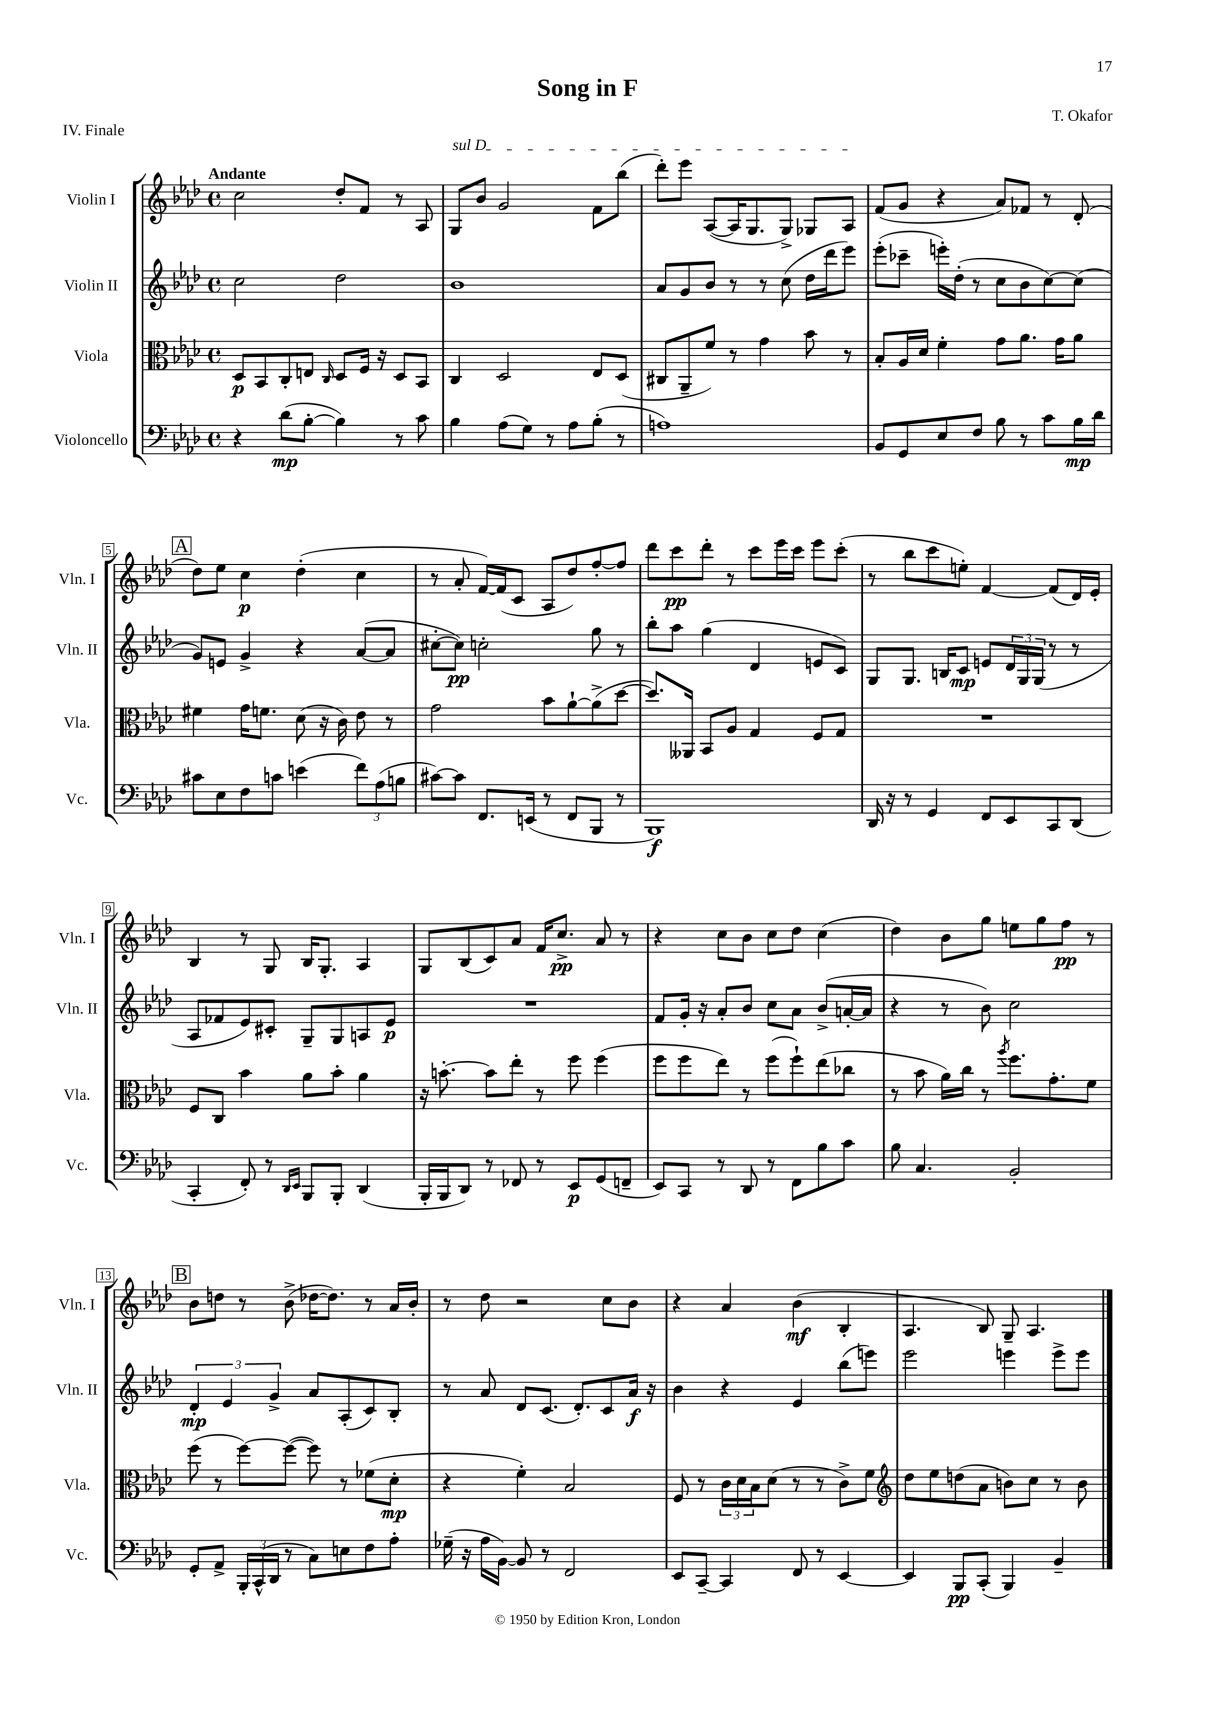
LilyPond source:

\header { title = "Song in F" composer = "T. Okafor" piece = "IV. Finale" }
<<
\new StaffGroup <<
\new Staff = "s0" \with { instrumentName = "Violin I" shortInstrumentName = "Vln. I" } {
    \clef treble \key aes \major \defaultTimeSignature \time 4/4 \tempo "Andante"
    c''2 des''8-. f'8 r8 aes8 |
    \once \override TextSpanner.bound-details.left.text = \markup { \italic "sul D" } g8\startTextSpan bes'8 g'2 f'8 bes''8( |
    des'''8-.) ees'''8 aes8~( aes16 g8. g8->) ges8 aes8\stopTextSpan |
    f'8( g'8 r4 aes'8) fes'8 r8 des'8-.( |
    \mark \markup { \box "A" } des''8) ees''8 c''4\p des''4-.( c''4 |
    r8 aes'8-. f'16~) f'16( c'8 aes8 des''8) f''8~-. f''8 |
    des'''8 c'''8\pp des'''8-. r8 c'''8 ees'''16 c'''16 ees'''8 c'''8-.( |
    r8 bes''8 c'''8 e''8-.) f'4~ f'8( des'16) ees'16-. |
    bes4 r8 g8 bes16 g8.-. aes4 |
    g8 bes8( c'8) aes'8 f'16 c''8.->\pp aes'8 r8 |
    r4 c''8 bes'8 c''8 des''8 c''4( |
    des''4) bes'8 g''8 e''8 g''8 f''8\pp r8 |
    \mark \markup { \box "B" } bes'8 d''8 r8 bes'8->( des''16~ des''8.) r8 aes'16 bes'16-. |
    r8 des''8 r2 c''8 bes'8 |
    r4 aes'4 bes'4\mf( bes4-. |
    aes4. bes8) g8-- aes4. \bar "|." |
}
\new Staff = "s1" \with { instrumentName = "Violin II" shortInstrumentName = "Vln. II" } {
    \clef treble \key aes \major \defaultTimeSignature \time 4/4
    c''2 des''2 |
    bes'1 |
    aes'8 g'8 bes'8 r8 r8 c''8( des''16 des'''16 ees'''8) |
    ees'''8-.( ces'''8-- e'''16-.) des''16-.( r8 c''8 bes'8 c''8~) c''8( |
    \mark \markup { \box "A" } g'8) e'8 g'4-> r4 aes'8~( aes'8 |
    cis''8~-. cis''8\pp) c''2-. g''8 r8 |
    bes''8-. aes''8 g''4( des'4 e'8 c'8) |
    g8 g8. b16 c'8\mp e'8 \tuplet 3/2 { des'16 g16 g16( } r8 r8 |
    aes8 fes'8 ees'8) cis'8-. g8-- g8 a8 ees'8\p |
    R1 |
    f'8 g'16-. r16 aes'8-. bes'8 c''8 aes'8 bes'8->( a'16~-. a'16 |
    r4 r8 bes'8) c''2 |
    \mark \markup { \box "B" } \tuplet 3/2 { des'4-.\mp ees'4 g'4-> } aes'8 aes8-.( c'8) bes8-. |
    r8 aes'8 des'8 c'8.( des'8.-.) c'8 aes'16\f r16 |
    bes'4 r4 ees'4 bes''8( e'''8) |
    ees'''2 e'''4 e'''8-> e'''8 \bar "|." |
}
\new Staff = "s2" \with { instrumentName = "Viola" shortInstrumentName = "Vla." } {
    \clef alto \key aes \major \defaultTimeSignature \time 4/4
    des8\p bes,8 c8-. e8 \grace { c16 } des8 f16 r16 des8 bes,8 |
    c4 des2 ees8 des8( |
    cis8 aes,8-- f'8) r8 g'4 bes'8 r8 |
    bes8-. aes16 des'16 f'4-. g'8 aes'8. g'16 aes'8 |
    \mark \markup { \box "A" } fis'4 g'16 f'8. des'8( r16 c'16) ees'8 r8 |
    g'2 bes'8 aes'8~-! aes'8->( des''8~ |
    des''8.) aeses,16 bes,8 aes8 g4 f8 g8 |
    R1 |
    f8 c8 bes'4 aes'8 bes'8-. aes'4 |
    r16 b'8.~-. b'8 ees''8-. r8 f''8 f''4( |
    f''8 f''8 ees''8) r8 f''8( f''8-!) ees''8( ces''8 |
    r8 bes'8 aes'16) c''16 r8 \acciaccatura { aes''8 } f''8. g'8.-. f'8 |
    \mark \markup { \box "B" } f''8( r8 f''8~) f''8~( f''8) r8 fes'8( des'8-.\mp |
    r4 f'4-.) bes2 |
    f8 r8 \tuplet 3/2 { c'16 des'16 bes16 } des'8( r8 r8 c'8->) f'8 |
    \clef treble des''8 ees''8 d''8( aes'8 b'8) c''8 r8 b'8 \bar "|." |
}
\new Staff = "s3" \with { instrumentName = "Violoncello" shortInstrumentName = "Vc." } {
    \clef bass \key aes \major \defaultTimeSignature \time 4/4
    r4 des'8\mp( bes8~-. bes4) r8 c'8 |
    bes4 aes8( g8) r8 aes8 bes8-.( r8 |
    a1) |
    bes,8 g,8 ees8 f8 bes8 r8 c'8 bes16\mp des'16 |
    \mark \markup { \box "A" } cis'8 ees8 f8 c'8 e'4( \tuplet 3/2 { f'8) aes8( b8 } |
    cis'8~) cis'8 f,8. e,16( r8 f,8 bes,,8 r8 |
    bes,,1\f) |
    des,16 r16 r8 g,4 f,8 ees,8 c,8 des,8( |
    c,4-. f,8-.) r8 \grace { des,16 ees,16 } bes,,8 bes,,8-. des,4( |
    bes,,16-. bes,,16 des,8) r8 fes,8 r8 ees,8\p g,8( f,8-- |
    ees,8) c,8 r8 des,8 r8 f,8 bes8 c'8 |
    bes8 c4. bes,2-. |
    \mark \markup { \box "B" } g,8-. aes,8-> \tuplet 3/2 { bes,,16-. c,16-^( des,16 } r8 c8) e8 f8 aes8-. |
    ges16--( r16 aes16 bes,16~) bes,8 r8 f,2 |
    ees,8 c,8~-- c,4 f,8 r8 ees,4~ |
    ees,4 bes,,8\pp c,8-.( bes,,4) bes,4-- \bar "|." |
}
>>
>>
\layout { \context { \Score \override BarNumber.stencil = #(make-stencil-boxer 0.1 0.3 ly:text-interface::print) } }
